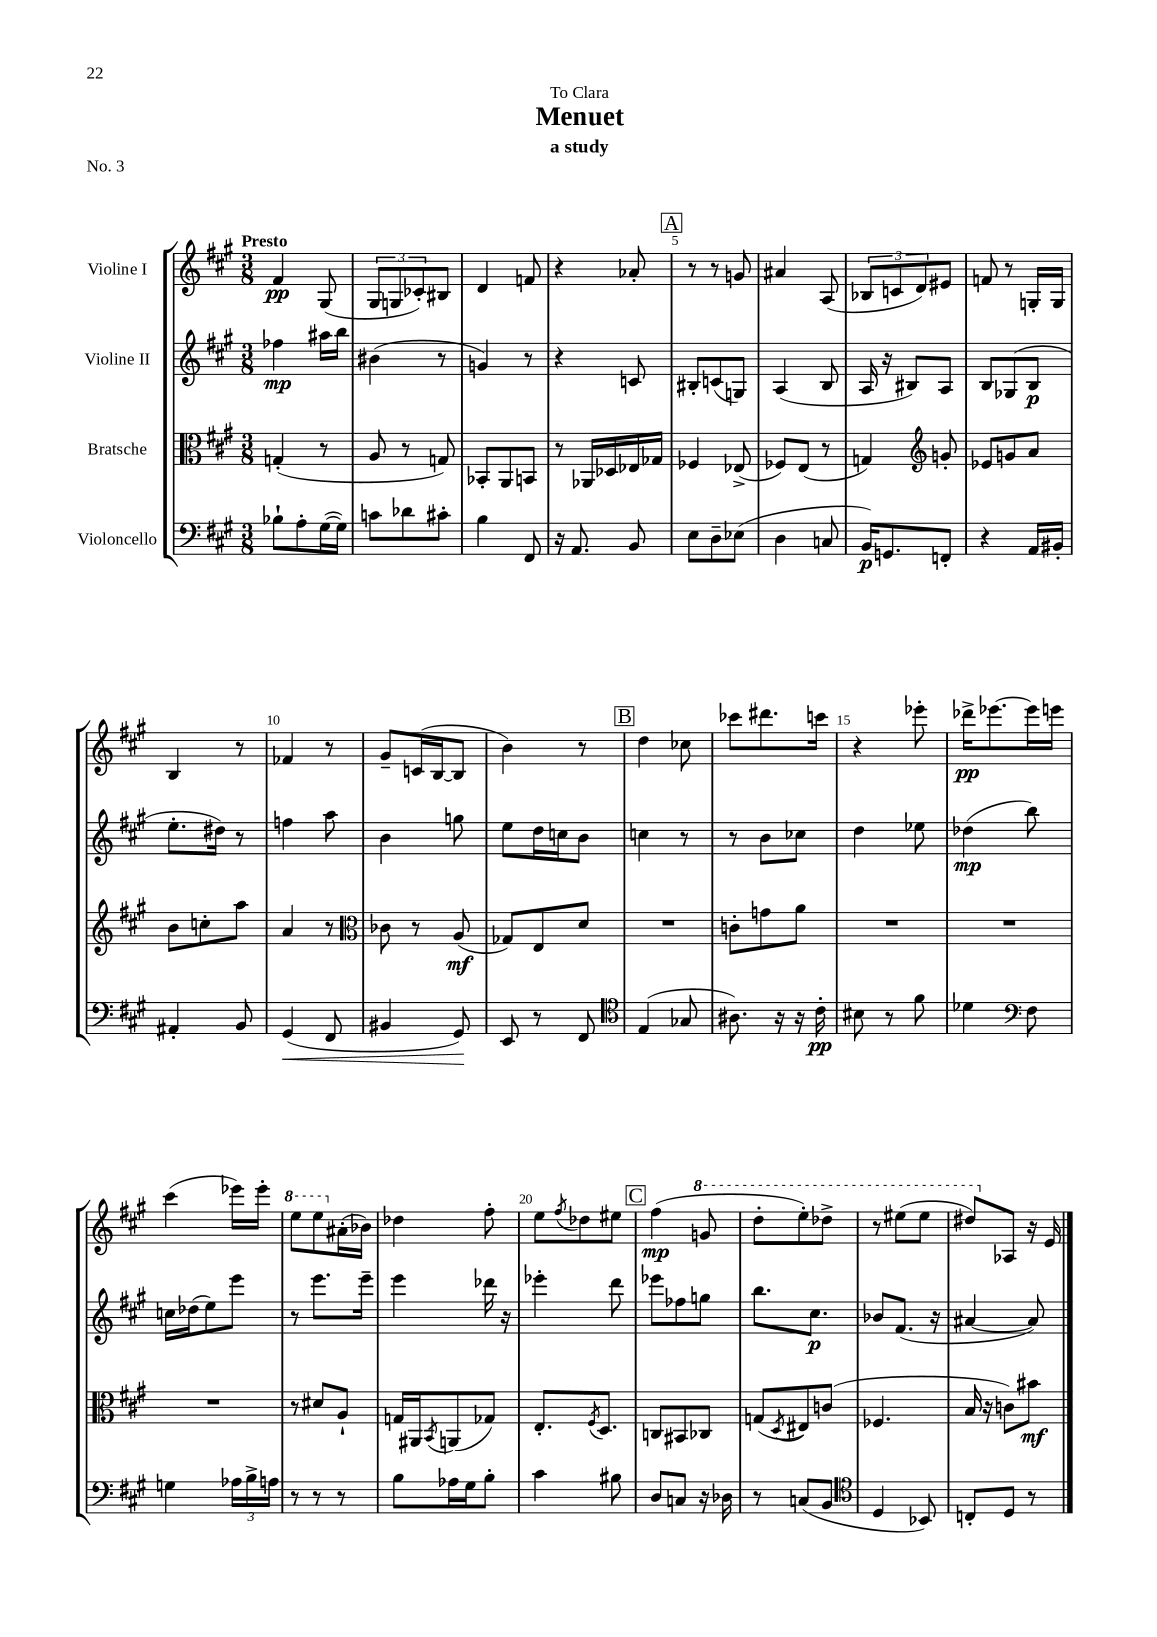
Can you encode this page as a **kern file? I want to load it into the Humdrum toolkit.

**kern	**dynam	**kern	**dynam	**kern	**dynam	**kern	**dynam
*part4	*part4	*part3	*part3	*part2	*part2	*part1	*part1
*staff4	*staff4	*staff3	*staff3	*staff2	*staff2	*staff1	*staff1
*I"Violoncello	*	*I"Bratsche	*	*I"Violine II	*	*I"Violine I	*
*clefF4	*	*clefC3	*	*clefG2	*	*clefG2	*
*k[f#c#g#]	*	*k[f#c#g#]	*	*k[f#c#g#]	*	*k[f#c#g#]	*
*M3/8	*	*M3/8	*	*M3/8	*	*M3/8	*
=1	=1	=1	=1	=1	=1	=1	=1
!	!	!	!	!	!	!LO:TX:a:B:t=Presto	!
8B-X`\L	.	(4Gn'/	.	4ff-X\	mp	4f#/	pp
8A'\	.	.	.	.	.	.	.
([16G#\L	.	8r	.	16aa#X\LL	.	(8G#/	.
16G#\JJ])	.	.	.	16bb\JJ	.	.	.
=2	=2	=2	=2	=2	=2	=2	=2
8cn\L	.	8A/	.	(4b#X\	.	12G#/L	.
.	.	.	.	.	.	12Gn/	.
8d-X\	.	8r	.	.	.	.	.
.	.	.	.	.	.	12c-X'/)	.
8c#X'\J	.	8Gn/)	.	8r	.	8B#X/J	.
=3	=3	=3	=3	=3	=3	=3	=3
4B\	.	8BB-X'/L	.	4gn/)	.	4d/	.
.	.	8AA/	.	.	.	.	.
8FF#/	.	8BBn/J	.	8r	.	8fn/	.
=4	=4	=4	=4	=4	=4	=4	=4
16r	.	8r	.	4r	.	4r	.
8.AA/	.	.	.	.	.	.	.
.	.	16AA-X/LL	.	.	.	.	.
.	.	16D-X/	.	.	.	.	.
8BB/	.	16E-X/	.	8cn/	.	8a-X'/	.
.	.	16G-X/JJ	.	.	.	.	.
!!LO:REH:place=s1:t=A
=5	=5	=5	=5	=5	=5	=5	=5
8E\L	.	4F-X/	.	8B#X'/L	.	8r	.
8D~\	.	.	.	(8cn/	.	8r	.
(8E-X\J	.	(8E-X^/	.	8Gn/J)	.	8gn/	.
=6	=6	=6	=6	=6	=6	=6	=6
4D\	.	8F-X/L)	.	(4A/	.	4a#X/	.
.	.	(8E/J	.	.	.	.	.
8Cn/	.	8r	.	8B/	.	(8A/	.
=7	=7	=7	=7	=7	=7	=7	=7
16BB/KL)	p	4Gn/)	.	16A/	.	12B-X/L	.
8.GGn/	.	.	.	16r	.	.	.
.	.	.	.	.	.	12cn/	.
.	.	.	.	8B#X/L)	.	.	.
.	.	.	.	.	.	12d/)	.
*	*	*clefG2	*	*	*	*	*
8FFn'/J	.	8gn'/	.	8A/J	.	8e#X/J	.
=8	=8	=8	=8	=8	=8	=8	=8
4r	.	8e-X/L	.	8B/L	.	8fn/	.
.	.	8gn/	.	(8G-X/	.	8r	.
16AA/LL	.	8a/J	.	8B/J	p	16Gn'/LL	.
16BB#X'/JJ	.	.	.	.	.	16G/JJ	.
!!LO:LB:g=z
=9	=9	=9	=9	=9	=9	=9	=9
4AA#X'/	.	8b\L	.	8.ee'\L	.	4B/	.
.	.	8ccn'\	.	.	.	.	.
.	.	.	.	16dd#X\Jk)	.	.	.
8BB/	.	8aa\J	.	8r	.	8r	.
=10	=10	=10	=10	=10	=10	=10	=10
!	!LO:HP:b	!	!	!	!	!	!
(4GG#/	<	4a/	.	4ffn\	.	4f-X/	.
8FF#/	.	8r	.	8aa\	.	8r	.
=11	=11	=11	=11	=11	=11	=11	=11
*	*	*clefC3	*	*	*	*	*
4BB#X/	.	8c-X\	.	4b\	.	8g#~/L	.
.	.	8r	.	.	.	(16cn/L	.
.	.	.	.	.	.	[16B/J	.
8GG#/)	.	(8A/	mf	8ggn\	.	8B/J]	.
.	[	.	.	.	.	.	.
=12	=12	=12	=12	=12	=12	=12	=12
8EE/	.	8G-X/L)	.	8ee\L	.	4b\)	.
8r	.	8E/	.	16dd\L	.	.	.
.	.	.	.	16ccn\J	.	.	.
8FF#/	.	8d/J	.	8b\J	.	8r	.
!!LO:REH:place=s1:t=B
=13	=13	=13	=13	=13	=13	=13	=13
*clefC4	*	*	*	*	*	*	*
(4E/	.	4.r	.	4ccn\	.	4dd\	.
8G-X/	.	.	.	8r	.	8cc-X\	.
=14	=14	=14	=14	=14	=14	=14	=14
8.A#X\)	.	8cn'\L	.	8r	.	8ccc-X\L	.
.	.	8gn\	.	8b\L	.	8.ddd#X\	.
16r	.	.	.	.	.	.	.
16r	.	8a\J	.	8cc-X\J	.	.	.
16c#'\	pp	.	.	.	.	16cccn\Jk	.
=15	=15	=15	=15	=15	=15	=15	=15
8B#X\	.	4.r	.	4dd\	.	4r	.
8r	.	.	.	.	.	.	.
8f#\	.	.	.	8ee-X\	.	8eee-X'\	.
=16	=16	=16	=16	=16	=16	=16	=16
4d-X\	.	4.r	.	(4dd-X\	mp	16ddd-X^\KL	pp
.	.	.	.	.	.	[8.eee-X\	.
*clefF4	*	*	*	*	*	*	*
8F#\	.	.	.	8bb\)	.	16eee-\L]	.
.	.	.	.	.	.	16eeen\JJ	.
!!LO:LB:g=z
=17	=17	=17	=17	=17	=17	=17	=17
4Gn\	.	4.r	.	16ccn\LL	.	(4ccc#\	.
.	.	.	.	(16dd-X\J	.	.	.
.	.	.	.	8ee\)	.	.	.
24A-X\LL	.	.	.	8eee\J	.	16eee-X\LL)	.
24B^\	.	.	.	.	.	.	.
.	.	.	.	.	.	16eee-'\JJ	.
24An\JJ	.	.	.	.	.	.	.
=18	=18	=18	=18	=18	=18	=18	=18
*	*	*	*	*	*	*8va	*
8r	.	8r	.	8r	.	8eee\L	.
8r	.	8d#X/L	.	8.eee\L	.	8eee\	.
*	*	*	*	*	*	*X8va	*
8r	.	8A`/J	.	.	.	(16a#X'\L	.
.	.	.	.	16eee~\Jk	.	16b-X\JJ)	.
=19	=19	=19	=19	=19	=19	=19	=19
8B\L	.	16Gn/LL	.	4eee\	.	4dd-X\	.
.	.	16AA#X/J	.	.	.	.	.
.	.	8qBB/	.	.	.	.	.
16A-X\L	.	(8AAn/	.	.	.	.	.
16G#\J	.	.	.	.	.	.	.
8B'\J	.	8G-X/J)	.	16ddd-X\	.	8ff#'\	.
.	.	.	.	16r	.	.	.
=20	=20	=20	=20	=20	=20	=20	=20
4c#\	.	8.E'/L	.	4eee-X'\	.	8ee\L	.
.	.	.	.	.	.	8qff#/	.
.	.	.	.	.	.	8dd-X\	.
.	.	8qF#/	.	.	.	.	.
.	.	8.D/J	.	.	.	.	.
8B#X\	.	.	.	8ddd\	.	8ee#X\J	.
!!LO:REH:place=s1:t=C
=21	=21	=21	=21	=21	=21	=21	=21
8D/L	.	8Cn/L	.	8eee-X\L	.	(4ff#\	mp
8Cn/J	.	8BB#X/	.	8ff-X\	.	.	.
*	*	*	*	*	*	*8va	*
16r	.	8C-X/J	.	8ggn\J	.	8ggn/	.
16D-X\	.	.	.	.	.	.	.
=22	=22	=22	=22	=22	=22	=22	=22
8r	.	(8Gn/L	.	8.bb\L	.	8ddd'\L	.
.	.	8qD/	.	.	.	.	.
(8Cn/L	.	8E#X/)	.	.	.	8eee'\)	.
.	.	.	.	8.cc#\J	p	.	.
8BB/J	.	(8cn/J	.	.	.	8ddd-X^\J	.
=23	=23	=23	=23	=23	=23	=23	=23
*clefC4	*	*	*	*	*	*	*
4D/	.	4.F-X/	.	8b-X/L	.	8r	.
.	.	.	.	(8.f#/J	.	(8eee#X\L	.
8BB-X/)	.	.	.	.	.	8eee#\J	.
.	.	.	.	16r	.	.	.
=24	=24	=24	=24	=24	=24	=24	=24
8Cn'/L	.	16B/	.	[4a#X/	.	8ddd#X/L)	.
.	.	16r	.	.	.	.	.
*	*	*	*	*	*	*X8va	*
8D/J	.	8cn\L)	.	.	.	8A-X/J	.
8r	.	8b#X\J	mf	8a#/])	.	16r	.
.	.	.	.	.	.	16e/	.
==	==	==	==	==	==	==	==
*-	*-	*-	*-	*-	*-	*-	*-
